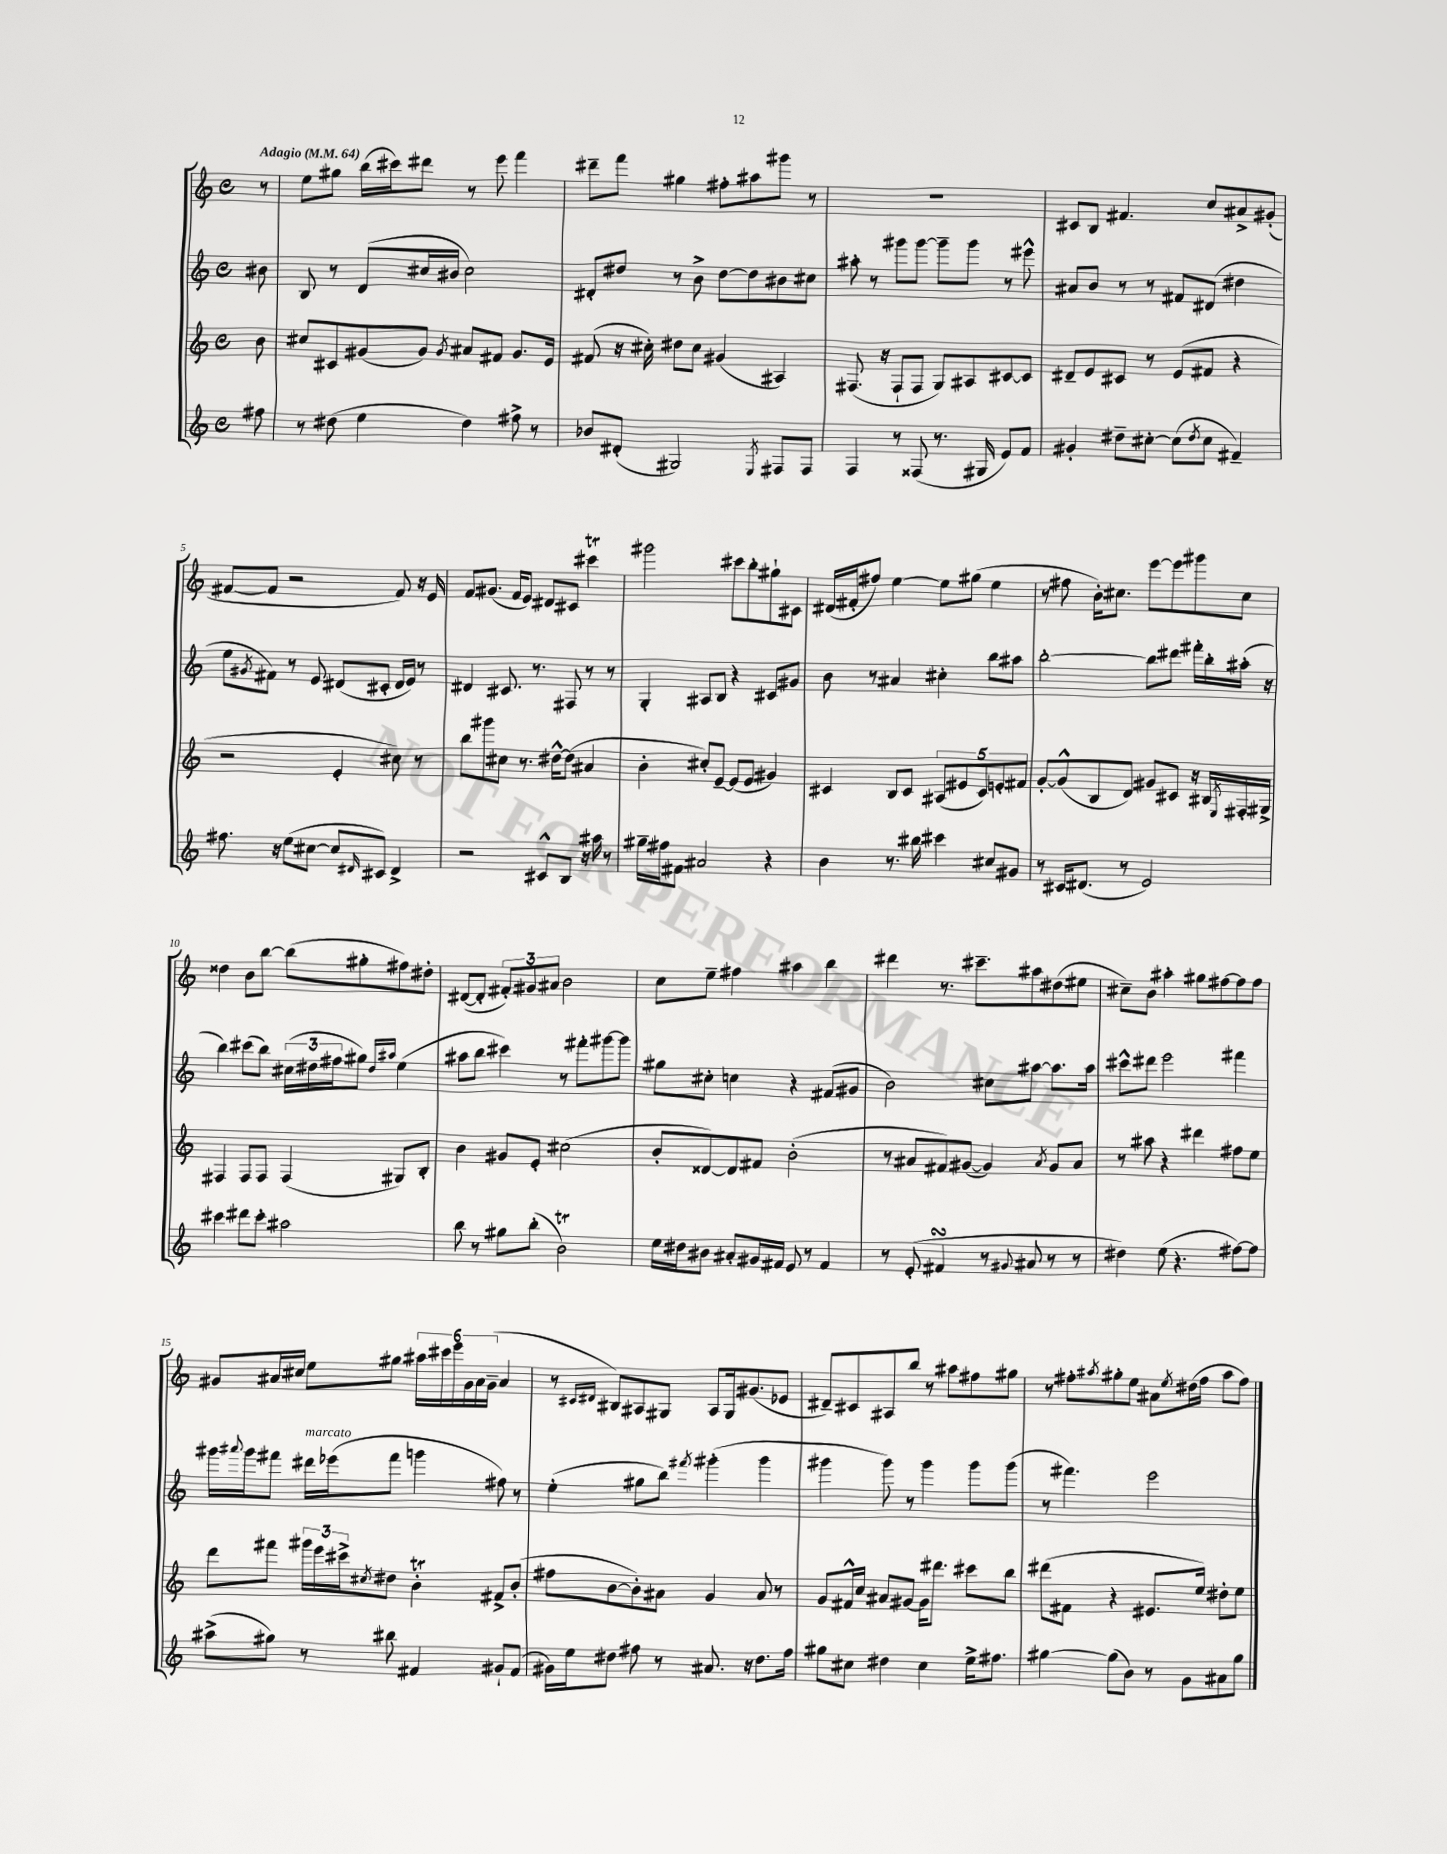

**kern	**kern	**kern	**kern
*part4	*part3	*part2	*part1
*staff4	*staff3	*staff2	*staff1
*clefG2	*clefG2	*clefG2	*clefG2
*k[]	*k[]	*k[]	*k[]
*M4/4	*M4/4	*M4/4	*M4/4
*met(c)	*met(c)	*met(c)	*met(c)
*MM64	*MM64	*MM64	*MM64
=	=	=	=
!	!	!	!LO:TX:a:B:t=Adagio
8ff#X\	8b\	8b#X\	8r
=1	=1	=1	=1
8r	8cc#X/L	8B/	8ee\L
(8dd#X\	8c#X/	8r	8gg#X\J
4ee\	(8g#X/	(8d/L	(16bb\LL
.	.	.	16ccc#X\J)
.	8g#/J)	16cc#X/L	8ddd#X\J
.	.	16b#X/JJ	.
.	8qg#/	.	.
4dd#\)	8a#X/L	2cc#\)	8r
.	8f#X/J	.	8eee\
8ff#X^\	8.g#/L	.	4fff\
8r	.	.	.
.	16e/Jk	.	.
=2	=2	=2	=2
8b-X/L	(8f#X/	8d#X'/L	8ddd#X~\L
(8d#X'/J	16r	8dd#X/J	8fff\J
.	16cc#X'\)	.	.
2G#X/)	8dd#X\L	8r	4gg#X\
.	8cc#\J	8b^\	.
.	(4g#X/	[8dd#\L	8ff#X'\L
.	.	8dd#\]	8aa#X\
8qE/	.	.	.
8F#X/L	4A#X/)	8b#X\	8ggg#X\J
8F#/J	.	8cc#X\J	8r
=3	=3	=3	=3
4F/	(8.F#X/	8aa#X'\	1r
.	.	8r	.
.	16r	.	.
8r	8F#`/L	8ggg#X\L	.
(8F##X/	8F#/J	[8ggg#\J	.
8.r	8G/L)	8ggg#~\L]	.
.	8A#X/	8ggg#\J	.
16G#X/	.	.	.
8e/L)	[8c#X/	8r	.
8f/J	8c#/J]	8eee#X^^\	.
=4	=4	=4	=4
4g#X'/	8d#X~/L	8a#X/L	8c#X/L
.	8e/	8b/J	8B/J
8dd#X~\L	8c#X/J	8r	4.f#X/
[8cc#X'\J	8r	8r	.
(8cc#\L]	(8e/L	8f#X/L	.
8qdd#/	.	.	.
8cc#\J	8f#X/J	(8d#X/J	8cc/L
4f#X~/)	4r	4dd#X\	8a#X^/
.	.	.	(8g#X'/J
!!LO:LB:g=z
=5	=5	=5	=5
8.ff#X\	2r	8ee\L	[8f#X/L
.	.	8qg#X/	.
.	.	8f#X\J)	8f#/J]
16r	.	.	.
(8ee\L	.	8r	2r
[8cc#X\J	.	8e/	.
8cc#/L]	4e'/	(8d#X/L	.
16qqd#X/	.	.	.
8c#X/J)	.	8c#X'/J	.
4d#^/	8cc#X\)	16d#/LL	8f#/)
.	.	16e/JJ)	.
.	8r	8r	16r
.	.	.	16e/
=6	=6	=6	=6
2r	8bb\L	4d#X/	8f/L
.	8ggg#X\	.	(8.g#X/J
.	8cc#X\J	8.c#X/	.
.	.	.	16f/KL
.	8.r	.	8e/J)
.	.	8.r	.
8c#X^^/L	.	.	8d#X/L
.	[16dd#X^^\KL	.	.
8B/J	(8dd#\J]	8F#X/	8c#X/J
16r	4a#X/	8r	4ccc#Xt\
16aa#X\	.	.	.
8r	.	8r	.
=7	=7	=7	=7
16gg#X~\LL	4b'\	4G'/	2ggg#X\
16ff#X\J	.	.	.
8f#X\J	.	.	.
2a#X/	8cc#X'/L)	8A#X/L	.
.	[8e~/J	8B/J	.
.	(8e/L]	4r	8ccc#X\L
.	8e/J	.	8bb'\
4r	4g#X/)	8c#X/L	8gg#X`\
.	.	8g#X/J	8c#X\J
=8	=8	=8	=8
4b\	4c#X/	8b\	(16d#X/LL
.	.	.	16f#X'/J
.	.	8r	8ff#X/J)
8.r	8B/L	4a#X/	[4ee\
.	8c#/J	.	.
16bb#X\	.	.	.
4ccc#X\	(10A#X/L	4cc#X'\	8ee\L]
.	10e#X/	.	.
.	.	.	(8gg#X\J
.	10c#/)	.	.
8cc#X/L	.	8bb\L	4ee\
.	10en'/	.	.
8g#X/J	.	8aa#X\J	.
.	10f#X/J	.	.
=9	=9	=9	=9
8r	[8g'/L	[2bb'\	8r
16c#X/KL	(8g^^/]	.	8ff#X\
(8.d#X/J	.	.	.
.	8B/	.	16b'\KL)
.	.	.	8.cc#X\J
8r	8d/J)	.	.
2e/)	8g#X/L	8bb\L]	[8eee\L
.	8c#X/J	8ddd#X\J	8eee\]
.	16r	16fff#X'\LL	8ggg#X\
.	16B#X/LL	16bb'\	.
.	8qE/	.	.
.	16F#X'/	(16aa#X'\JJ	8cc#\J
.	16G#X^/JJ	16r	.
!!LO:LB:g=z
=10	=10	=10	=10
4ccc#X\	4F#X/	4bb\)	4dd##X\
8ddd#X\L	8F#/L	(8ccc#X\L	8b\L
8ccc#'\J	8F#/J	8bb\J)	[8bb\J
2aa#X\	(4F#/	(24cc#X\LL	(8bb\L]
.	.	24dd#X\	.
.	.	24ff#X\J	.
.	.	8gg#X\J)	8gg#X'\
.	.	16qqdd#/LL	.
.	.	16qqaa#X/JJ	.
.	8G#X/L)	(4ee\	8ff#X\)
.	8B'/J	.	8dd#X'\J
=11	=11	=11	=11
8bb\	4b\	8aa#X\L	([8d#X/L
8r	.	8bb\J	8d#'/J]
8gg#X\L	8g#X/L	4ccc#X\)	12f#X'/L)
.	.	.	12g#X/
(8bb'\J	8e'/J	.	.
.	.	.	12a#X/J
2bt\)	(2cc#X\	8r	2b\
.	.	8fff#X'\L	.
.	.	[8ggg#X\	.
.	.	8ggg#\J]	.
=12	=12	=12	=12
16ee\LL	8b'/L	8gg#X\L	8cc\L
16dd#X\J	.	.	.
8b#X\J	[8d##X/)	8cc#X'\J	8ee~\J
8a#X'/L	8d##/]	4ccn\	4ff#X\
16g#X/L	8f#X/J	.	.
16f#X/JJ	.	.	.
8e/	(2b'\	4r	4aa#X\
8r	.	.	.
4f#/	.	(8f#X/L	4bb\
.	.	8g#X/J	.
=13	=13	=13	=13
8r	8r	2b\)	4ddd#X\
(8e'/	8a#X/L	.	.
4f#XsSsS/	8f#X/)	.	8.r
.	([8g#X/J	.	.
.	.	.	8.ccc#X~\L
8r	4g#/])	8cc#X\L	.
8qqg#X/	.	.	.
8a#X/	.	[8aa#X\J	8aa#X\
.	8qa#/	.	.
8r	8g#/L	8.aa#\L]	(8dd#X\
8r	8a#/J	.	8ee#X\J
.	.	16aa#\Jk	.
=14	=14	=14	=14
4dd#X\)	8r	8ccc#X^^\L	8cc#X~\L)
.	8aa#X\	8ddd#X\J	8b\J
(8ee\	4r	2eee\	4aa#X'\
4.r	.	.	.
.	4ddd#X\	.	8gg#X\L
.	.	.	[8ff#X\
[8ff#X\L)	8ff#X\L	4fff#X\	8ff#\]
8ff#\J]	8ee\J	.	8ff#\J
!!LO:LB:g=z
=15	=15	=15	=15
(8aa#X^\L	8ddd\L	16ggg#X\LL	8g#X/L
.	.	8qqaaa#X/	.
.	.	16ggg#\J	.
8gg#X\J)	8fff#X\J	8fff#X\J	16a#X/L
.	.	.	16cc#X/JJ
!	!	!LO:TX:a:i:t=marcato	!
8r	24ggg#X\LL	16ddd#X\LL	8ee\L
.	24eee\	.	.
.	.	(16eee-X\J	.
.	24ccc#X^\J	.	.
.	8qcc#X/	.	.
8bb#X\	8dd#X\J	8fff#\J	8gg#X\J
4f#X/	4bt'\	4gggn\	24aa#X\LL
.	.	.	24ccc#X\
.	.	.	24eee\
.	.	.	24g#\
.	.	.	24a#\
.	.	.	(24g#~\JJ
8g#X`/L	8f#X^/L	8ff#X\)	4a#/
(8f#/J	(8b'/J	8r	.
=16	=16	=16	=16
16g#X\LL)	8ff#X\L	(4ee'\	8r
16ee\J	.	.	.
.	.	.	16qqc#X/LL
.	.	.	16qqd#X/JJ
8dd#X\J	[8b\	.	8B#X/L)
8ff#X\	8b'\])	8gg#X\L	8A#X/
8r	8a#X\J	8bb\J)	8G#X/J
.	.	8qfff#X/	.
8.a#X/	4g/	(4ggg#X'\	8A#/L
.	.	.	16G#/k
16r	.	.	(8.g#X/
8.dd#\L	8a#/	4ggg#\	.
.	8r	.	8e-X/J
16ff#\Jk	.	.	.
=17	=17	=17	=17
8gg#X\L	8g/L	4ggg#X\	8d#X~/L)
8cc#X\J	16f#X^^/L	.	8c#X/
.	16cc/JJ	.	.
4dd#X\	8a#X/L	8ggg#\)	8A#X/
.	[8g#X/J	8r	8bb/J
4cc#\	16g#\KL]	4ggg#\	8r
.	8.ddd#X\J	.	.
.	.	.	8aa#X\L
16ee^\KL	8ccc#X\L	8ggg#\L	8ff#X\
8.ff#X\J	.	.	.
.	8bb\J	(8ggg#\J	8gg#X\J
=18	=18	=18	=18
[4gg#X\	(8ddd#X\L	8r	8r
.	8f#X\J	4.fff#X\)	8ff#X'\L
.	.	.	8qaa#X/
(8gg#\L]	4r	.	8gg#X'\
8b\J)	.	.	8ee\J
8r	8.e#X/L	2eee\	8a#X\L
.	.	.	8qee/
8g\L	.	.	(16dd#X\L
.	16ee/Jk)	.	16ff#\JJ
8a#X\	8dd#X'\L	.	8aa#\L
8gg#\J	8ee\J	.	8ff#\J)
==	==	==	==
*-	*-	*-	*-
